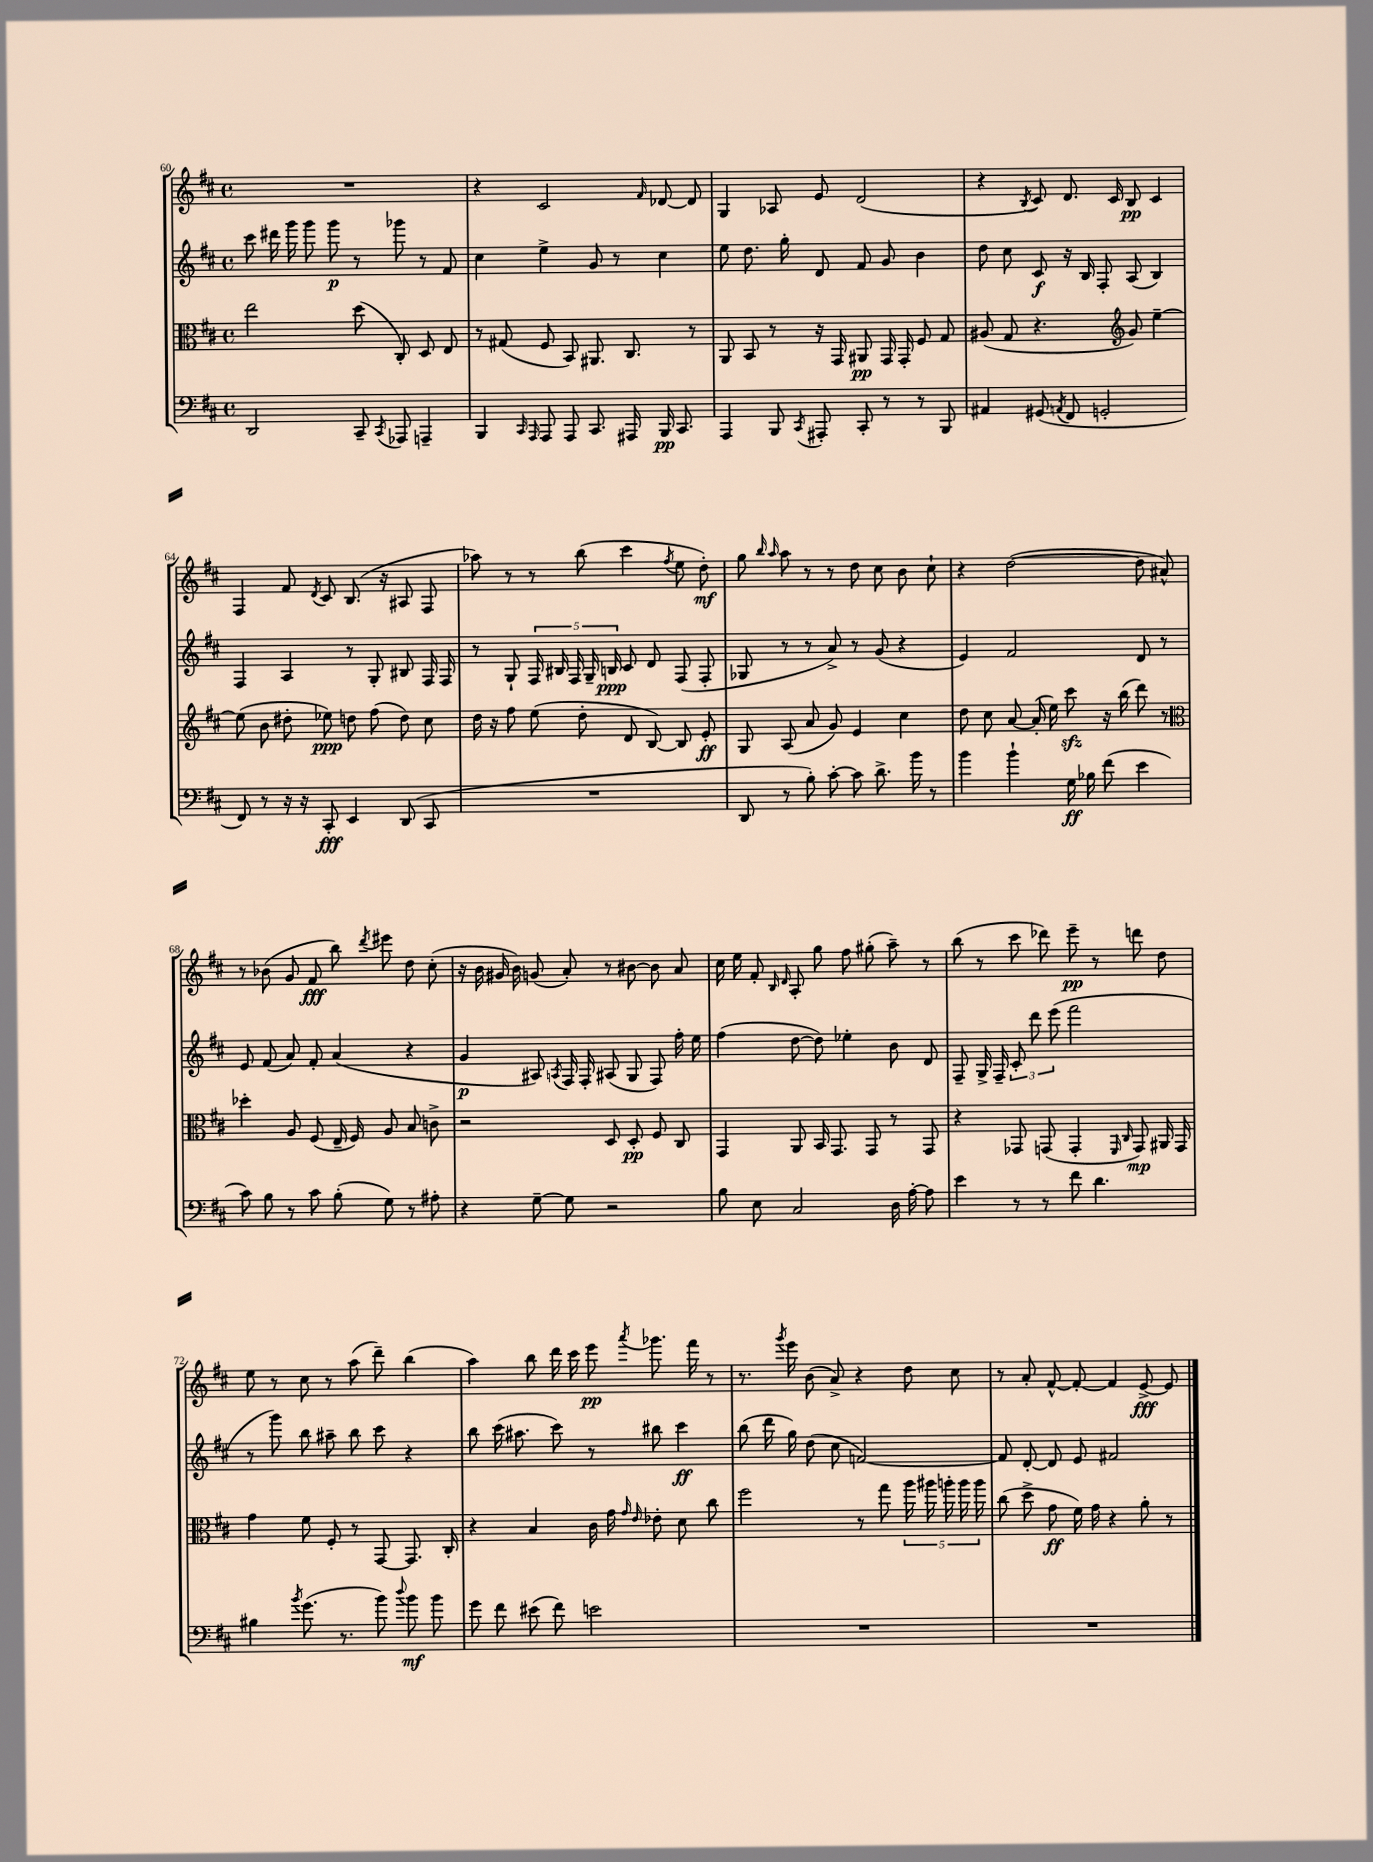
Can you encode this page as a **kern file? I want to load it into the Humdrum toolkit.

**kern	**kern	**kern	**kern
*staff4	*staff3	*staff2	*staff1
*clefF4	*clefC3	*clefG2	*clefG2
*k[f#c#]	*k[f#c#]	*k[f#c#]	*k[f#c#]
*M4/4	*M4/4	*M4/4	*M4/4
*met(c)	*met(c)	*met(c)	*met(c)
2DD	2ee	8ccc#	1r
.	.	16ddd#	.
.	.	16ggg	.
.	.	8ggg	.
.	.	8ggg	.
8CC#~	(8dd	8r	.
8qCC#	.	.	.
8AAA-	8C#')	8ggg-	.
4AAA~	8D	8r	.
.	8E	8f#	.
=	=	=	=
4BBB	8r	4cc#	4r
.	(8G#	.	.
16qqCC#	.	.	.
16qqAAA	.	.	.
8AAA	8F#	4ee^	2c#
8AAA	8BB)	.	.
8.CC#	8.AA#	8g	.
.	.	8r	.
16AAA#	8.C#	.	.
.	.	.	16qqf#
16BBB	.	4cc#	[8d-
8.CC#	.	.	.
.	8r	.	8d-]
=	=	=	=
4AAA	8AA	8ee	4G
.	8BB	8.dd	.
8BBB	8r	.	8A-
.	.	16gg'	.
8qCC#	.	.	.
8AAA#'	16r	8d	8e
.	16GG	.	.
8CC#'	8AA#	8f#	(2d
8r	16GG	8g	.
.	16GG'	.	.
8r	8F#	4b	.
8BBB	8G	.	.
=	=	=	=
4AA#	(8A#	8dd	4r
.	8G	8cc#	.
.	.	.	8qB
(8GG#	4.r	8c#	8c#)
8qAA	.	.	.
8FF#	.	16r	8.d
.	.	16B	.
2GG'	.	8F#'	.
.	.	.	16c#
*	*clefG2	*	*
.	8g)	(8A	8B
.	[4ee~	4B)	4c#
=	=	=	=
8FF#)	(8ee]	4F#	4F#
8r	8b	.	.
16r	8dd#'	4A	8f#
16r	.	.	.
.	.	.	8qd
8CC#'	8ee-)	.	8c#
4EE	8dd	8r	(8.B
.	(8ff#	8G'	.
.	.	.	16r
(8DD	8dd)	8B#	8A#
8CC#	8cc#	16F#	8F#
.	.	16F#	.
=	=	=	=
1r	16dd	8r	8aa-)
.	16r	.	.
.	8ff#	8G`	8r
.	(8ee	20F#	8r
.	.	20B#	.
.	.	20F#	.
.	8dd'	.	(8bb
.	.	20G~	.
.	.	20B	.
.	8d	8c#	4ccc#
.	[8B)	8d	.
.	.	.	8qff#
.	8B]	(8F#	8ee
.	8e'	8F#'	8dd')
=	=	=	=
8DD	8G	8G-	8gg
.	.	.	16qqbb
.	.	.	16qqaa
8r	(8A	8r	8aa
8B')	8a	8r	8r
[8c#'	8g)	8a^)	8r
8c#]	4e	8r	8dd
8.d^	.	(8g	8cc#
.	4cc#	4r	8b
16b	.	.	.
8r	.	.	8cc#`
=	=	=	=
4b	8dd	4e)	4r
.	8cc#	.	.
4b`	[8a	2f#	([2dd
.	(16a']	.	.
.	16ee)	.	.
16G	8ccc#	.	.
16B-	.	.	.
(8f#	16r	.	.
.	(16bb	.	.
4e	8ddd)	8d	8dd]
.	8r	8r	8a#^^)
=	=	=	=
*	*clefC3	*	*
8c#)	4dd-'	8e	8r
8B	.	(8f#	(8b-
8r	8A	8a)	8g
8c#	(8F#	8f#'	8f#
(8B'	16E~	(4a	8bb)
.	16F#)	.	.
.	.	.	8qddd
8G)	8A	.	8eee#
8r	8B	4r	8dd
8A#'	8c^	.	(8cc#'
=	=	=	=
4r	2r	4g	16r
.	.	.	16b
.	.	.	16g#
.	.	.	16b)
[8G~	.	8A#)	(8g
.	.	8qA	.
8G]	.	16F#	8a')
.	.	16F#'	.
2r	8D	(8A#	8r
.	8D'	8G	[8b#
.	8F#	8F#)	8b#]
.	8C#	16ff#'	8a
.	.	16ee	.
=	=	=	=
8B	4GG	(4ff#	16cc#
.	.	.	16ee
8E	.	.	8f#'
.	.	.	16qqB
.	.	.	16qqd
2C#	8AA	[8dd	8A'
.	16BB	8dd])	8gg
.	8.GG	.	.
.	.	4ee-'	8ff#
.	8GG	.	(8gg#'
16D	8r	8b	8aa~)
[16A'	.	.	.
8A]	8GG	8d	8r
=	=	=	=
4e	4r	8F#~	(8bb
.	.	16G^	8r
.	.	16F#~	.
8r	8GG-	12c#'	8ccc#
.	.	12ddd	.
8r	(8GG	.	8ddd-)
.	.	(12eee	.
8f#	4GG'	2fff#	8eee~
4.d	.	.	8r
.	16qqFF#	.	.
.	16qqC#	.	.
.	8GG)	.	8ddd
.	16AA#	.	8dd
.	16GG	.	.
=	=	=	=
4B#	4g	8r	8ee
.	.	8ggg)	8r
8qb	.	.	.
(8.g	8f#	8bb	8cc#
.	8F#'	8aa#~	8r
8.r	.	.	.
.	8r	8bb	(8aa
8b)	[8GG	8ccc#	8ddd~)
8qqdd	.	.	.
8b	8.GG]	4r	(4bb
8b	.	.	.
.	16C#'	.	.
=	=	=	=
8g	4r	8bb	4aa)
8f#	.	(16ccc#	.
.	.	8.aa#	.
(8e#	4B	.	8bb
8f#)	.	8ccc#)	16ddd
.	.	.	16ccc#
2e	16c#	8r	8eee
.	16g	.	.
.	16qqg	.	.
.	16qqe	.	8qaaa
.	8e-'	8bb#	8.ggg-
.	8d	4ccc#	.
.	.	.	16fff#
.	8cc#	.	8r
=	=	=	=
1r	2ff#	(8bb	8.r
.	.	16ddd	.
.	.	.	8qggg
.	.	16gg)	16eee
.	.	(8dd	(8b
.	.	8cc#	8a^)
.	8r	[2f)	4r
.	8gg	.	.
.	20aa	.	8dd
.	20aa#	.	.
.	20aa'	.	.
.	.	.	8cc#
.	20aa	.	.
.	20aa	.	.
=	=	=	=
1r	(8cc#	8f]	8r
.	8dd^	[8d'	8a'
.	8g	8d]	[8f#^^
.	16f#)	8e	8f#'_
.	16g	.	.
.	4r	2f#	4f#]
.	8a'	.	[8e^
.	8r	.	8e]
==	==	==	==
*-	*-	*-	*-
